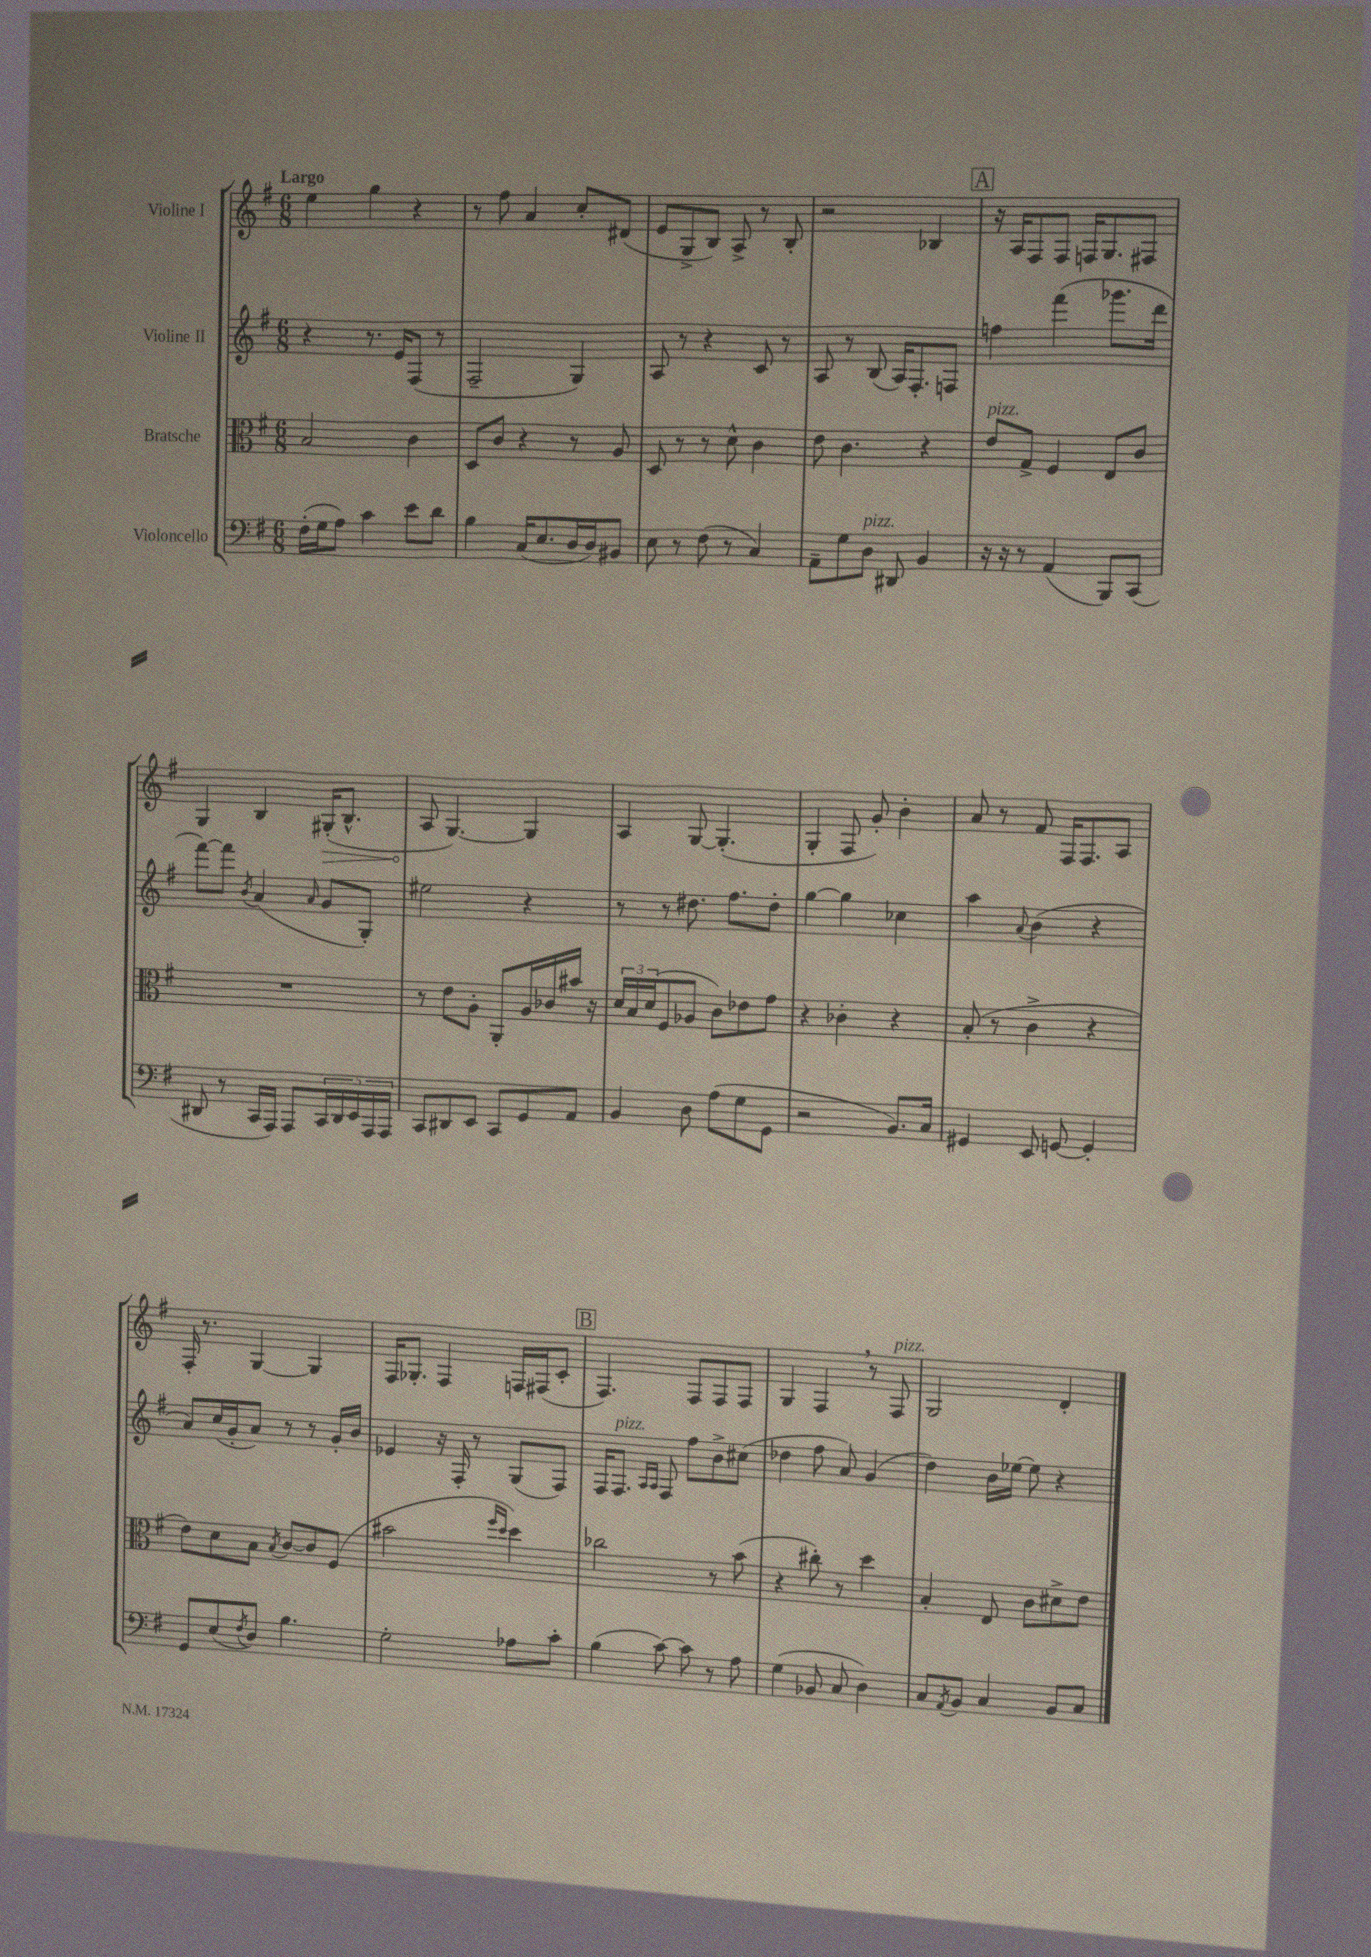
<<
\new StaffGroup <<
\new Staff = "s0" \with { instrumentName = "Violine I" } {
    \clef treble \key g \major \numericTimeSignature \time 6/8 \tempo "Largo"
    e''4 g''4 r4 |
    r8 fis''8 a'4 c''8-. dis'8( |
    e'8 g8-> b8) a8-> r8 b8-. |
    r2 bes4 |
    \mark \markup { \box "A" } r16 a16 fis8 fis8 f16 g8. fis8 |
    g4 b4 \once \override Hairpin.circled-tip = ##t gis16-.\>( b8.-^ |
    a8\! g4.~) g4 |
    a4 g8~ g4.-.( |
    g4-. fis8 g'8-.) b'4-. |
    a'8 r8 fis'8 fis16 fis8. a8 |
    fis16-. r8. g4~ g4 |
    fis16 ges8.-. fis4 f16 fis16( c'8-. |
    \mark \markup { \box "B" } fis4.) fis8 fis8 fis8 |
    g4 fis4 \breathe r8 fis8^\markup { \italic "pizz." } |
    g2 d'4-. \bar "|." |
}
\new Staff = "s1" \with { instrumentName = "Violine II" } {
    \clef treble \key g \major \numericTimeSignature \time 6/8
    r4 r8. e'16 fis8( r8 |
    fis2-- g4) |
    a8 r8 r4 c'8 r8 |
    a8 r8 b8( a16) fis8.-. f8 |
    \mark \markup { \box "A" } f''4 fis'''4( ges'''8. d'''16 |
    fis'''8~) fis'''8 \acciaccatura { b'8 } a'4( \grace { a'16 } g'8 g8-.) |
    eis''2 r4 |
    r8 r8 dis''8. fis''8. dis''8-. |
    g''4~ g''4 ces''4 |
    a''4 \appoggiatura { a'8 } b'4( r4 |
    a'8) c''16( g'16-. a'8) r8 r8 g'16-. b'16 |
    ees'4 r16 fis16-. r8 g8( fis8) |
    \mark \markup { \box "B" } fis16 fis8.^\markup { \italic "pizz." } \grace { a16 a16 } fis8 fis''8 b'8-> cis''8( |
    des''4 fis''8 a'8) g'4( |
    d''4) b'16 ees''16~ ees''8 r4 \bar "|." |
}
\new Staff = "s2" \with { instrumentName = "Bratsche" } {
    \clef alto \key g \major \numericTimeSignature \time 6/8
    b2 c'4 |
    d8 c'8 r4 r8 a8 |
    d8 r8 r8 d'8-^ c'4 |
    e'8 c'4. r4 |
    \mark \markup { \box "A" } e'8^\markup { \italic "pizz." } g8-> fis4 e8 c'8 |
    R2. |
    r8 e'8 a8-. a,8-. a16 ces'16 bis'16 r16 |
    \tuplet 3/2 { d'16 b16 d'16( } fis8 aes8 c'8) ees'8 g'8 |
    r4 ces'4-. r4 |
    b8-.( r8 c'4-> r4 |
    e'8) d'8 b8 \acciaccatura { b8 } c'8~ c'8 fis8( |
    bis'2 \grace { fis''16 d''16 } d''4) |
    \mark \markup { \box "B" } ces''2 r8 b'8( |
    r4 cis''8-.) r8 d''4 |
    b4-. e8 c'8 dis'8-> e'8 \bar "|." |
}
\new Staff = "s3" \with { instrumentName = "Violoncello" } {
    \clef bass \key g \major \numericTimeSignature \time 6/8
    fis16-.( g16 a8) c'4 e'8 d'8 |
    b4 c16( e8. d16 d16) bis,8 |
    e8 r8 fis8( r8 c4) |
    a,8-- g8 d8^\markup { \italic "pizz." } dis,8 b,4 |
    \mark \markup { \box "A" } r16 r16 r8 a,4( b,,8) c,8( |
    dis,8 r8 c,16 a,,16) a,,8 \tuplet 5/4 { c,16 dis,16 e,16 a,,16 a,,16 } |
    c,8 dis,8 e,8 c,8 g,8 a,8 |
    b,4 d8 a8( g8 g,8 |
    r2 b,8.) c16 |
    gis,4 e,8 g,8~ g,4-. |
    g,8 e8( \acciaccatura { fis8 } d8) b4. |
    g2-. aes8 c'8-. |
    \mark \markup { \box "B" } b4( c'8~) c'8 r8 a8 |
    g4( bes,8 c8 d4) |
    c8 \acciaccatura { a,8 } b,8 c4 b,8 c8 \bar "|." |
}
>>
>>
\layout { \context { \Score \remove "Bar_number_engraver" } }
